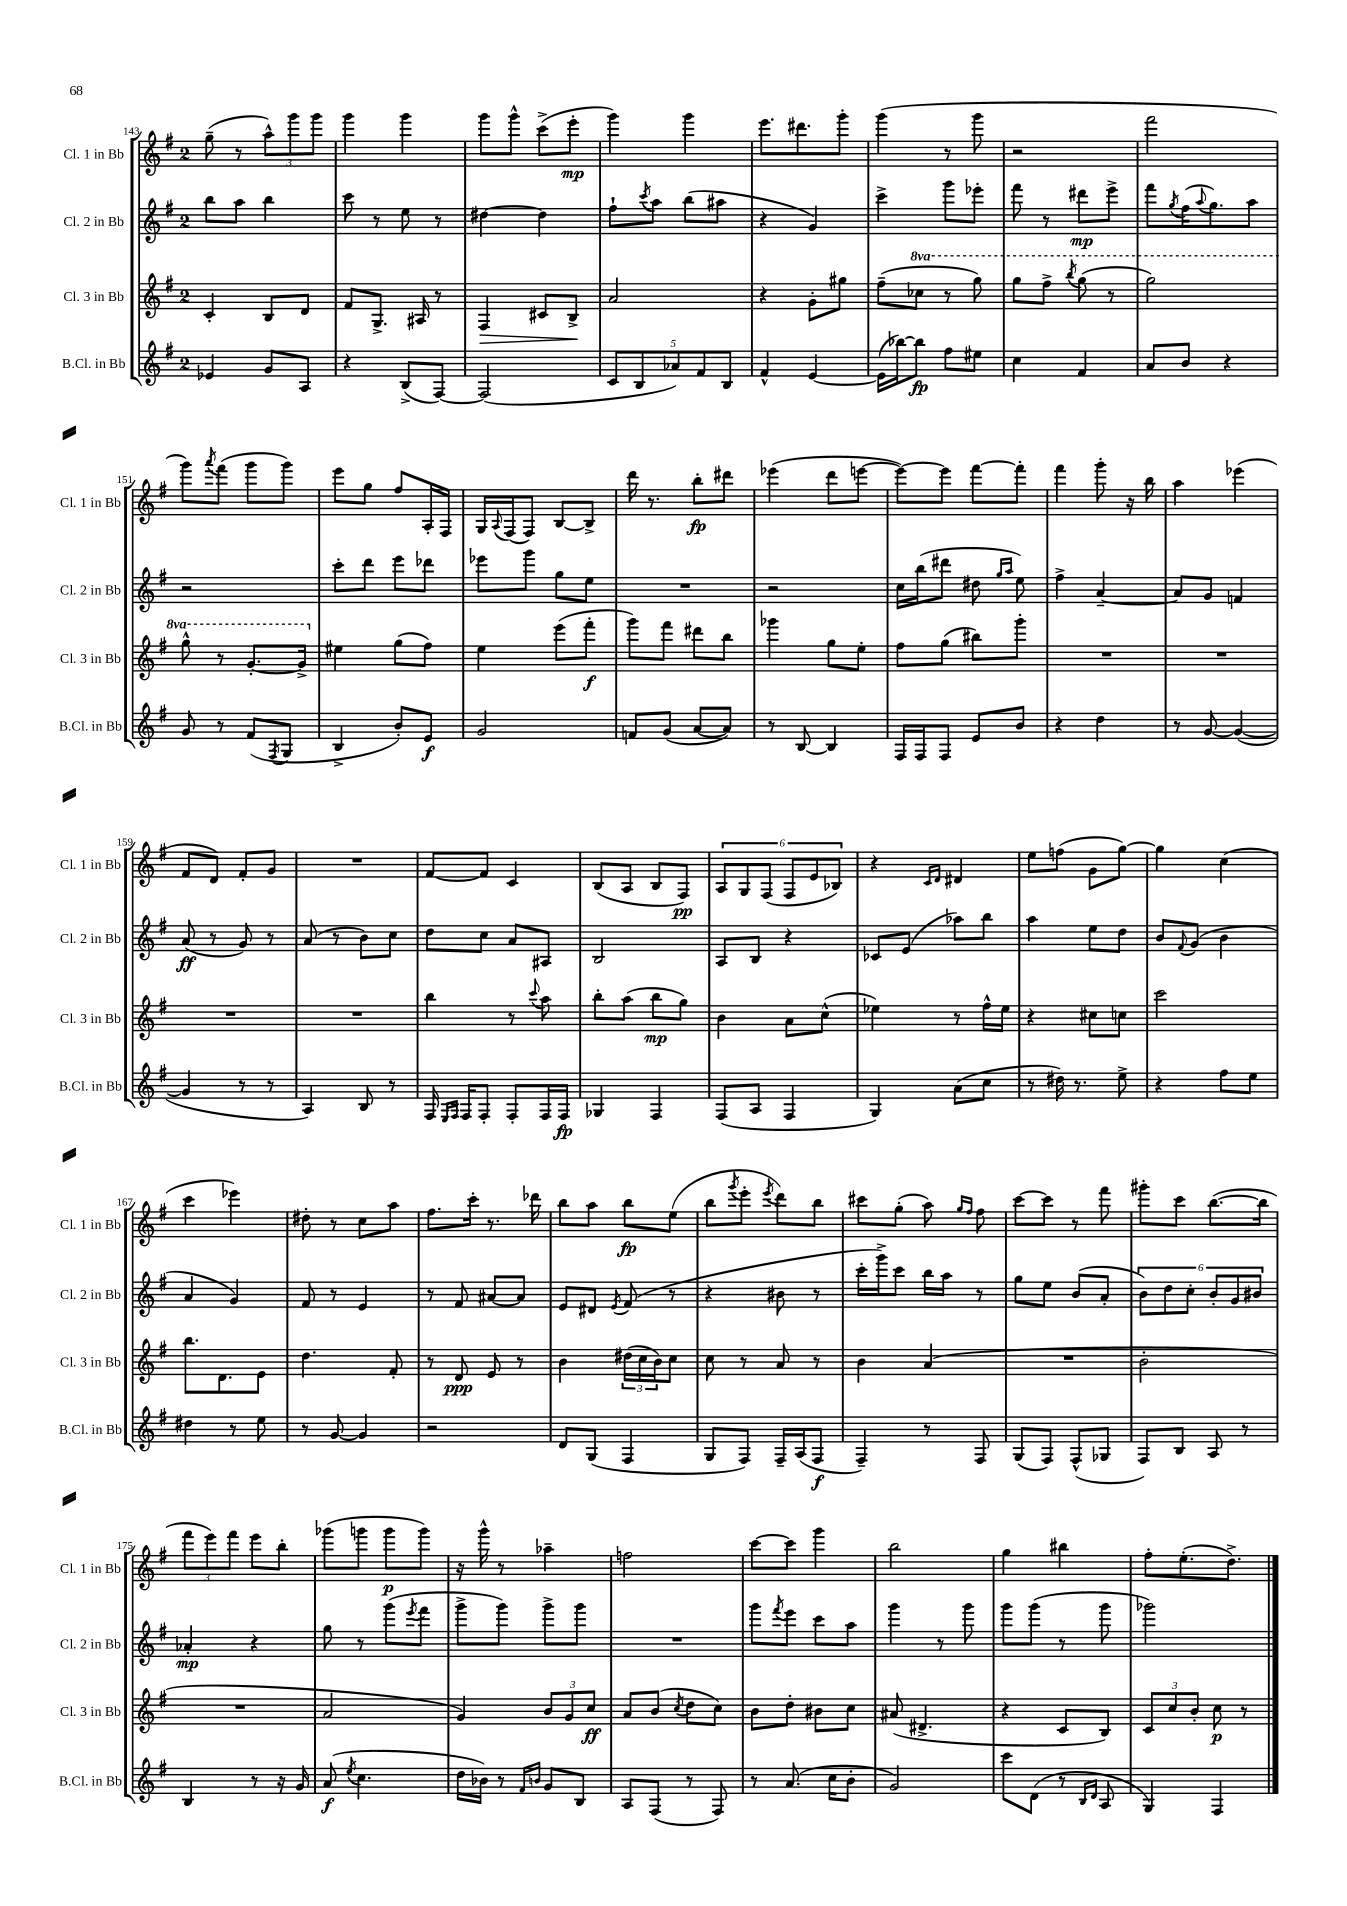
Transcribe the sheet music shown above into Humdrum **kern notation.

**kern	**kern	**kern	**kern
*staff4	*staff3	*staff2	*staff1
*clefG2	*clefG2	*clefG2	*clefG2
*k[f#]	*k[f#]	*k[f#]	*k[f#]
*M2/4	*M2/4	*M2/4	*M2/4
4e-/	4c'/	8bb\L	(8gg~\
.	.	8aa\J	8r
8g/L	8B/L	4bb\	12aa^^\L)
.	.	.	12ggg\
8A/J	8d/J	.	.
.	.	.	12ggg\J
=	=	=	=
4r	8f#/L	8ccc\	4ggg\
.	8.G^/J	8r	.
(8B^/L	.	8ee\	4ggg\
.	16A#/	.	.
[8F#/J)	8r	8r	.
=	=	=	=
(2F#/]	4F#/	[4dd#\	8ggg\L
.	.	.	8ggg^^\J
.	8c#/L	4dd#\]	(8ccc^\L
.	8B^/J	.	8eee'\J
=	=	=	=
10c/L	2a/	8ff#`\L	4ggg\)
10B/	.	.	.
.	.	8qccc/	.
.	.	8aa\J	.
10a-/)	.	.	.
.	.	(8bb\L	4ggg\
10f#/	.	.	.
.	.	8aa#\J	.
10B/J	.	.	.
=	=	=	=
4f#^^/	4r	4r	8.eee\L
.	.	.	8.ddd#\
[4e/	8g'\L	4g/)	.
.	8gg#\J	.	8ggg'\J
=	=	=	=
(16e\]LL	(8ff#~\L	4ccc^\	(4ggg\
[16bb-\J)	.	.	.
8bb-\]J	8ccc-\J	.	.
8ff#\L	8r	8ggg\L	8r
8ee#\J	8ggg\)	8eee-'\J	8ggg\
=	=	=	=
4cc\	8ggg\L	8fff#\	2r
.	8fff#^\J	8r	.
.	8qbbb/	.	.
4f#/	(8ggg\	8ddd#\L	.
.	8r	8eee^\J	.
=	=	=	=
8a/L	2ggg\)	8fff#\L	2fff#\
.	.	8qgg/	.
8b/J	.	(16ff#\K	.
.	.	8qqaa/	.
.	.	8.gg\)	.
4r	.	.	.
.	.	8aa\J	.
=	=	=	=
8g/	8ggg^^\	2r	8ggg\L)
.	.	.	8qaaa/
8r	8r	.	(8fff#\J
(8f#/L	[8.gg'/L	.	8ggg\L
8qF#/	.	.	.
8G/J	.	.	8ggg\J)
.	16gg^/]Jk	.	.
=	=	=	=
4B^/	4ee#\	8ccc'\L	8eee\L
.	.	8ddd\J	8gg\J
8b'/L)	(8gg\L	8eee\L	8ff#/L
8e/J	8ff#\J)	8ddd-\J	16A'/L
.	.	.	16F#/JJ
=	=	=	=
2g/	4ee\	8eee-\L	16G/LL
.	.	.	8qqA/
.	.	.	(16F#/J
.	.	8ggg\J	8F#/J)
.	(8eee\L	8gg\L	[8B/L
.	8fff#'\J	8ee\J	8B^/]J
=	=	=	=
8f/L	8ggg\L)	2r	16ddd\
.	.	.	8.r
(8g/J	8fff#\J	.	.
[8a/L	8ddd#\L	.	8bb'\L
8a/]J)	8bb\J	.	8ddd#\J
=	=	=	=
8r	4ggg-\	2r	(4eee-\
[8B/	.	.	.
4B/]	8gg\L	.	8ddd\L
.	8ee'\J	.	[8eee\J
=	=	=	=
16F#/LL	8ff#\L	16cc\LL	8eee\_L)
16F#/J	.	(16bb\J	.
8F#/J	(8gg\J	8ddd#\J	8eee\]J
8e/L	8bb#\L)	8dd#\	[8fff#\L
.	.	16qqgg/LL	.
.	.	16qqaa/JJ	.
8b/J	8ggg'\J	8ee\)	8fff#'\]J
=	=	=	=
4r	2r	4ff#^\	4fff#\
4dd\	.	[4a~/	8ggg'\
.	.	.	16r
.	.	.	16bb\
=	=	=	=
8r	2r	8a/]L	4aa\
[8g/	.	8g/J	.
(4g/_	.	4f/	(4eee-\
=	=	=	=
4g/]	2r	(8a/	8f#/L
.	.	8r	8d/J)
8r	.	8g/)	8f#'/L
8r	.	8r	8g/J
=	=	=	=
4A/)	2r	(8a/	2r
.	.	8r	.
8B/	.	8b\L)	.
8r	.	8cc\J	.
=	=	=	=
16F#/	4bb\	8dd\L	[8f#/L
16qqE/LL	.	.	.
16qqF#/JJ	.	.	.
16F#/LK	.	.	.
8F#'/J	.	8cc\J	8f#/]J
8F#'/L	8r	8a/L	4c/
.	8qqccc/	.	.
16F#/L	8aa\	8A#/J	.
16F#/JJ	.	.	.
=	=	=	=
4G-/	8bb'\L	2B/	(8B/L
.	(8aa\J	.	8A/J
4F#/	8bb\L	.	8B/L
.	8gg\J)	.	8F#/J)
=	=	=	=
(8F#/L	4b\	8A/L	12A/L
.	.	.	12G/
8A/J	.	8B/J	.
.	.	.	(12F#/J
4F#/	8a\L	4r	12F#/L
.	.	.	12e/
.	(8cc^^\J	.	.
.	.	.	12B-/J)
=	=	=	=
4G/)	4ee-\)	8c-/L	4r
.	.	(8e/J	.
.	.	.	16qqc/LL
.	.	.	16qqd/JJ
(8a\L	8r	8aa-\L)	4d#/
8cc\J	16ff#^^\LL	8bb\J	.
.	16ee-\JJ	.	.
=	=	=	=
8r	4r	4aa\	8ee\L
16dd#\)	.	.	(8ff\J
8.r	.	.	.
.	8cc#\L	8ee\L	8g\L
8ee^\	8cc\J	8dd\J	[8gg\J)
=	=	=	=
4r	2ccc\	8b/L	4gg\]
.	.	8qqf#/	.
.	.	(8g/J	.
8ff#\L	.	4b\	(4cc\
8ee\J	.	.	.
=	=	=	=
4dd#\	8.bb\L	4a/	4ccc\
.	8.d\	.	.
8r	.	4g/)	4eee-\)
8ee\	8e\J	.	.
=	=	=	=
8r	4.dd\	8f#/	8dd#'\
[8g/	.	8r	8r
4g/]	.	4e/	8cc\L
.	8f#'/	.	8aa\J
=	=	=	=
2r	8r	8r	8.ff#\L
.	8d/	8f#/	.
.	.	.	16ccc'\Jk
.	8e/	[8a#/L	8.r
.	8r	8a#/]J	.
.	.	.	16ddd-\
=	=	=	=
8d/L	4b\	8e/L	8bb\L
(8G/J	.	8d#/J	8aa\J
.	.	8qe/	.
4F#/	(24dd#\LL	(8f#/	8bb\L
.	24cc\	.	.
.	24b\J)	.	.
.	8cc\J	8r	(8ee\J
=	=	=	=
8G/L	8cc\	4r	8bb\L
.	.	.	8qggg/
8F#/J)	8r	.	8eee'\J
.	.	.	8qeee/
16F#~/LL	8a/	8b#\	8ddd\L)
(16A/J	.	.	.
8F#/J	8r	8r	8bb\J
=	=	=	=
4F#~/)	4b\	16ccc'\LL	8ccc#\L
.	.	16ggg^\J)	.
.	.	8ccc\J	(8gg'\J
8r	(4a/	16bb\LL	8aa\)
.	.	16aa\JJ	.
.	.	.	16qqgg/LL
.	.	.	16qqff#/JJ
8F#/	.	8r	8ff#\
=	=	=	=
(8G/L	2r	8gg\L	[8ccc\L
8F#/J)	.	8ee\J	8ccc\]J
(8F#^^/L	.	(8b/L	8r
8G-/J	.	8a'/J	8fff#\
=	=	=	=
8F#/L)	2b'\	12b\L)	8ggg#'\L
.	.	12dd\	.
8B/J	.	.	8ccc\J
.	.	12cc'\J	.
8A/	.	12b'/L	([8.bb\L
.	.	12g/	.
8r	.	.	.
.	.	12b#/J	.
.	.	.	16bb\]Jk
=	=	=	=
4B/	2r	4a-'/	12fff#\L
.	.	.	12eee\)
.	.	.	12fff#\J
8r	.	4r	8eee\L
16r	.	.	8bb'\J
16g/	.	.	.
=	=	=	=
(8a/	2a/	8gg\	(8ggg-\L
8qee/	.	.	.
4.cc\	.	8r	8ggg\J
.	.	(8ggg\L	8ggg\L
.	.	8qeee/	.
.	.	8fff#\J	8ggg\J)
=	=	=	=
16dd\LL	4g/)	8ggg^\L	16r
16b-\JJ)	.	.	16ggg^^\
8r	.	8ggg\J)	8r
16qqf#/LL	.	.	.
16qqb/JJ	.	.	.
8g/L	12b/L	8ggg^\L	4aa-~\
.	12g/	.	.
8B/J	.	8ggg\J	.
.	12cc/J	.	.
=	=	=	=
8A/L	8a/L	2r	2ff\
(8F#/J	(8b/J	.	.
.	8qcc/	.	.
8r	8dd\L	.	.
8F#/)	8cc\J)	.	.
=	=	=	=
8r	8b\L	8ggg\L	[8ccc\L
.	.	8qfff#/	.
(8.a/	8dd'\J	8eee\J	8ccc\]J
.	8b#\L	8ccc\L	4ggg\
16cc\LK	.	.	.
8b'\J	8cc\J	8aa\J	.
=	=	=	=
2g/)	(8a#/	4ggg\	2bb\
.	4.d#^/	.	.
.	.	8r	.
.	.	8ggg\	.
=	=	=	=
8ccc\L	4r	8ggg\L	4gg\
(8d\J	.	(8ggg\J	.
8r	8c/L	8r	4bb#\
16qqB/LL	.	.	.
16qqd/JJ	.	.	.
8A/	8B/J)	8ggg\	.
=	=	=	=
4G/)	12c/L	2ggg-\)	8ff#'\L
.	12cc/	.	.
.	.	.	(8.ee'\
.	12b'/J	.	.
4F#/	8cc\	.	.
.	.	.	8.dd^\J)
.	8r	.	.
==	==	==	==
*-	*-	*-	*-
